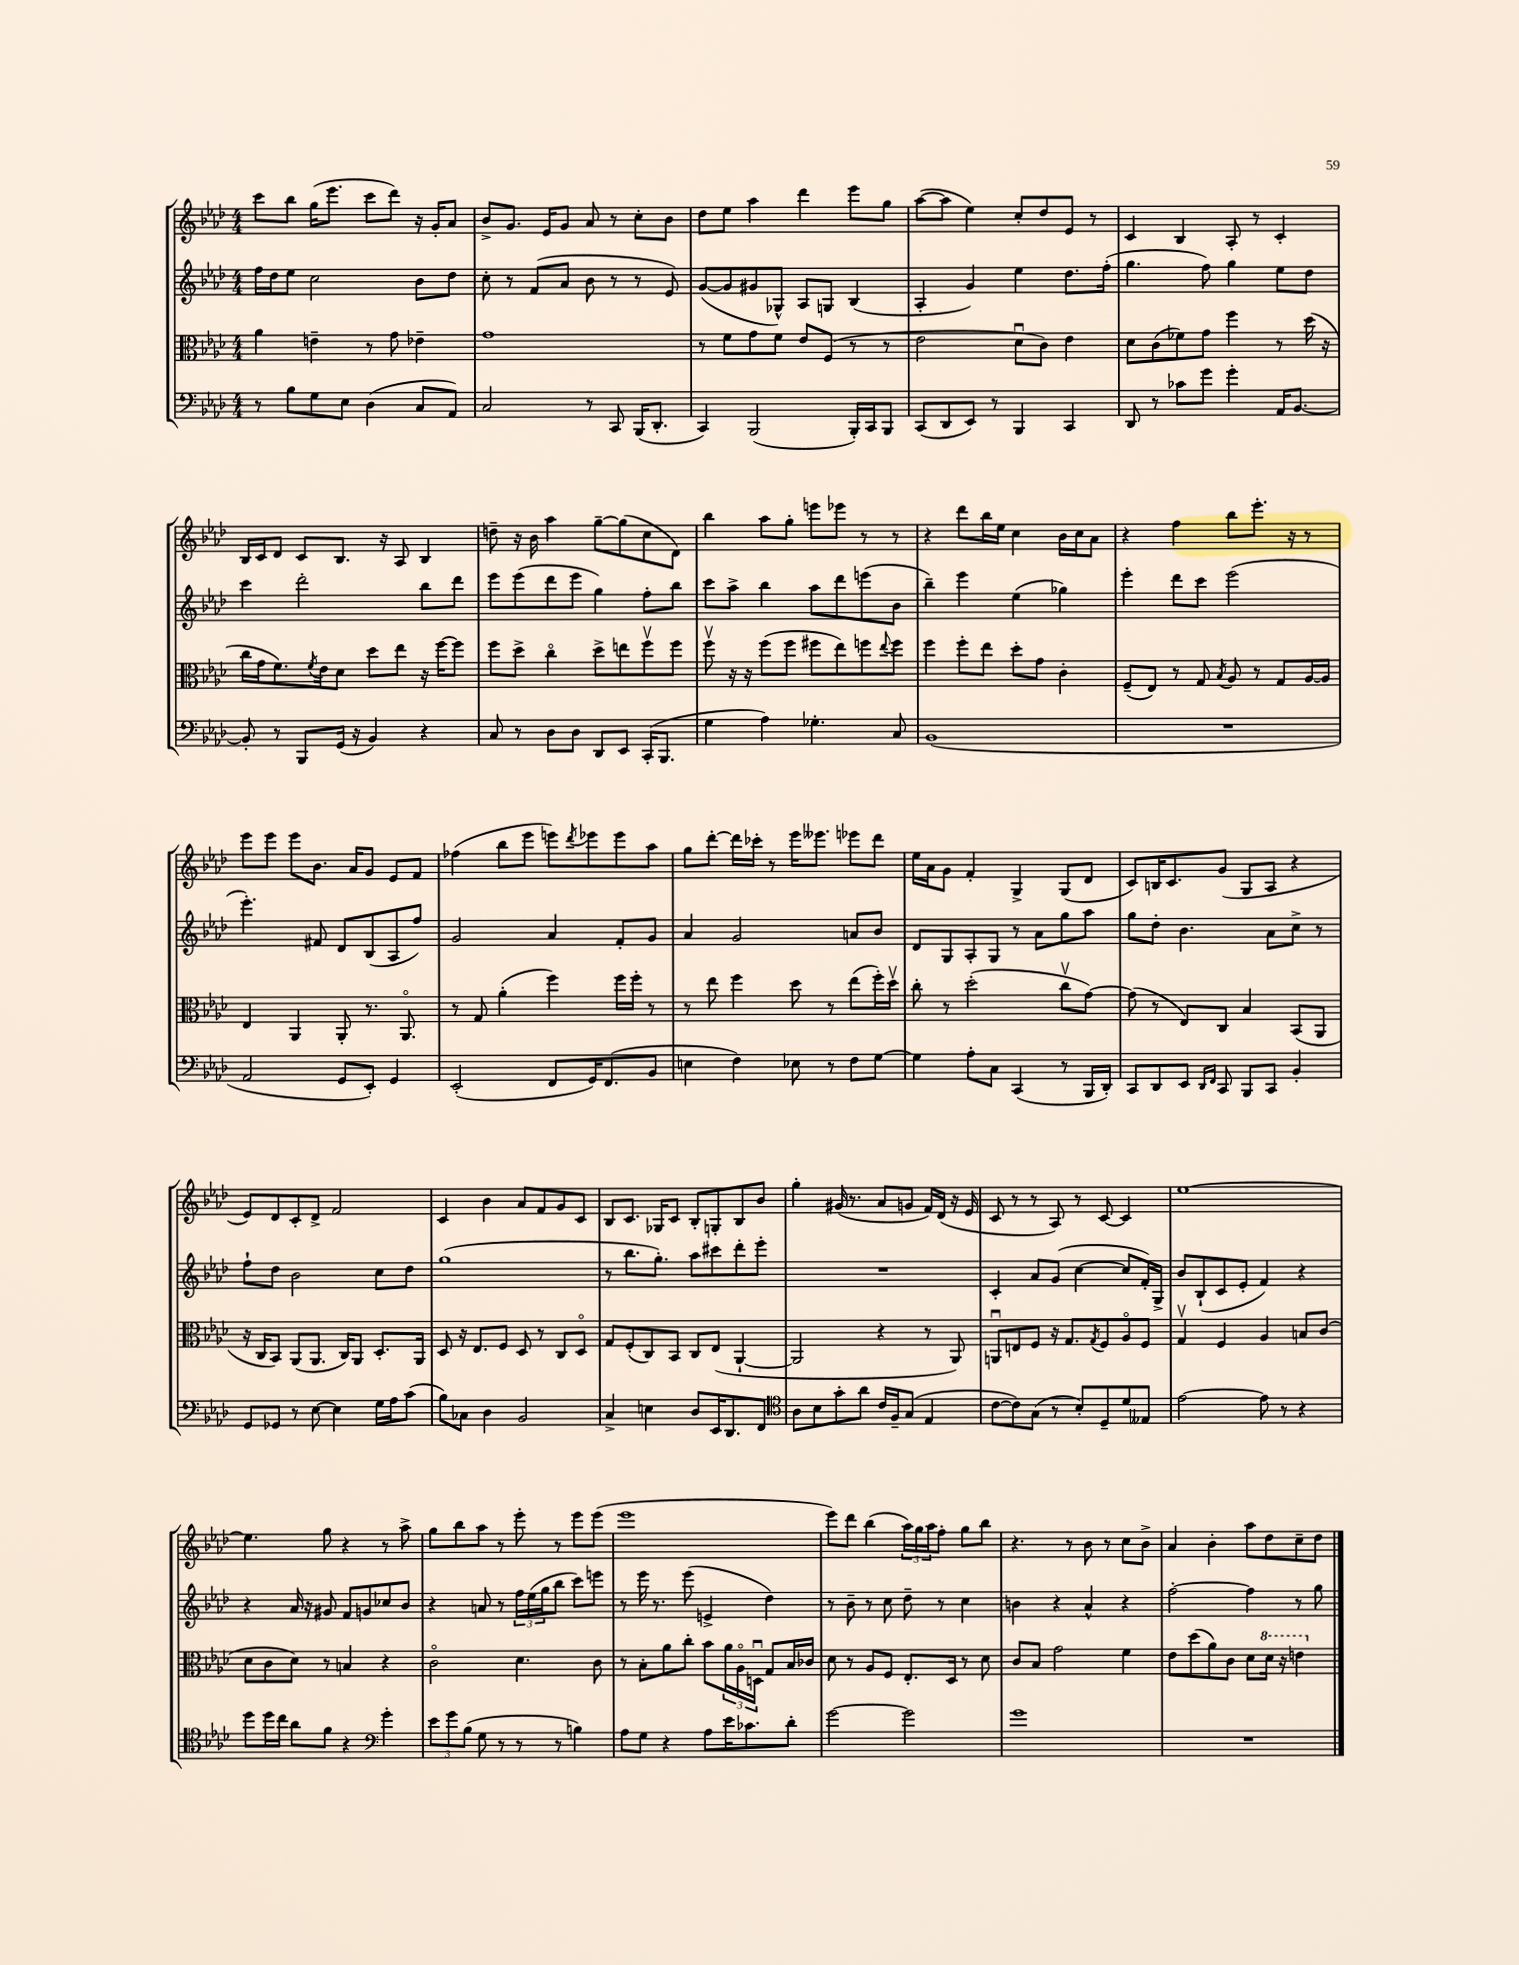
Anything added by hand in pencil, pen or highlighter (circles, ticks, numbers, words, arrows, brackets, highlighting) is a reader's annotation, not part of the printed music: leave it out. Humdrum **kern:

**kern	**kern	**kern	**kern
*staff4	*staff3	*staff2	*staff1
*clefF4	*clefC3	*clefG2	*clefG2
*k[b-e-a-d-]	*k[b-e-a-d-]	*k[b-e-a-d-]	*k[b-e-a-d-]
*M4/4	*M4/4	*M4/4	*M4/4
8r	4a-	16ff	8ccc
.	.	16dd-	.
8B-	.	8ee-	8bb-
8G	4e~	2cc	(16gg
.	.	.	8.eee-
8E-	.	.	.
(4D-	8r	.	8ccc
.	8g	.	8ddd-)
8C	4e-~	8b-	16r
.	.	.	16g'
8AA-)	.	8dd-	8a-
=	=	=	=
2C	1g	8cc'	8b-^
.	.	8r	8.g
.	.	(8f	.
.	.	.	16e-
.	.	8a-	8g
8r	.	8b-	8a-
8CC	.	8r	8r
(16BBB-	.	8r	8cc'
8.DD-'	.	.	.
.	.	8e-)	8b-
=	=	=	=
4CC)	8r	([8g	8dd-
.	8f	8g]	8ee-
(2BBB-	8g	8g#	4aa-
.	8f	8G-^^)	.
.	8e-	8A-	4ddd-
.	(8F	8G	.
16BBB-')	8r	(4B-	8eee-
16CC	.	.	.
8BBB-	8r	.	8gg
=	=	=	=
(8CC	2e-	4A-'	([8aa-
8DD-	.	.	8aa-]
8EE-)	.	4g)	4ee-)
8r	.	.	.
4BBB-	8d-u	4ee-	8cc'
.	8c)	.	8dd-
4CC	4e-	8.dd-	8e-
.	.	.	8r
.	.	(16ff'	.
=	=	=	=
8DD-	8d-	4.gg	4c
8r	(8c	.	.
8c-	8f-)	.	4B-
8g	8g	8ff)	.
4g'	4ff	4gg	8A-'
.	.	.	8r
16AA-	8r	8ee-	4c'
[8.BB-	.	.	.
.	(16dd-	8dd-	.
.	16r	.	.
=	=	=	=
8BB-']	16cc	4ccc	16B-
.	16g	.	16c
8r	8.f)	.	8d-
8BBB-	.	2ddd-'	8c
.	8qf	.	.
.	16e-	.	.
(16GG	8d-	.	8.B-
16r	.	.	.
4BB-)	8dd-	.	.
.	.	.	16r
.	8ee-	.	8A-
4r	16r	8bb-	4B-
.	[16ff	.	.
.	8ff]	8ddd-	.
=	=	=	=
8C	8ff	8eee-	8dd~
8r	8dd-^	(8eee-	16r
.	.	.	16b-
8D-	4cco	8ddd-	4aa-
8D-	.	8eee-	.
8DD-	8dd-^	4gg)	[8gg~
8EE-	8ee	.	(8gg]
(16CC'	8ffv	8ff'	8cc
8.BBB-	.	.	.
.	8ff	8bb-	8d-)
=	=	=	=
4G	8ffv	8ccc	4bb-
.	16r	8aa-^	.
.	16r	.	.
4A-)	(8ff	4bb-	8aa-
.	8ff	.	8gg'
4.G-'	8ff#	8aa-	8eee
.	8ee-)	8ddd-	8eee-
.	8ff	(8eee	8r
.	8qqee-	.	.
8C	8ff	8b-	8r
=	=	=	=
(1BB-	4ff	4bb-~)	4r
.	8ff'	4eee-	8ddd-
.	8ee-	.	16bb-
.	.	.	16ee-
.	8dd-'	(4ee-	4cc
.	8g	.	.
.	4c'	4gg-)	16b-
.	.	.	16cc
.	.	.	8a-
=	=	=	=
1r	(8F~	4eee-'	4r
.	8E-)	.	.
.	8r	8ddd-	4ff
.	8G	8ccc	.
.	8qB-	.	.
.	8A-	(2eee-	8bb-
.	8r	.	8.eee-'
.	8G	.	.
.	.	.	16r
.	[16A-	.	8r
.	16A-]	.	.
=	=	=	=
2AA-	4E-	4.eee-')	8eee-
.	.	.	8eee-
.	4AA-	.	8eee-
.	.	8f#	8.b-
8GG	8AA-'	8d-	.
.	.	.	16a-
8EE-')	8.r	(8B-	8g
4GG	.	8A-	8e-
.	8.AA-o	.	.
.	.	8ff)	8f
=	=	=	=
(2EE-'	8r	2g	(4ff-
.	8G	.	.
.	(4a-'	.	8bb-
.	.	.	8eee-
8FF	4ff)	4a-	8eee)
.	.	.	8qddd-
16GG)	.	.	8eee-
(8.FF	.	.	.
.	16ff	8f'	8eee-
.	16ff'	.	.
8BB-	8r	8g	8aa-
=	=	=	=
4E	8r	4a-	8gg
.	8ee-	.	[8ddd-'
4F)	4ff	2g	16ddd-]
.	.	.	16ccc-'
.	.	.	8r
8E-	8dd-	.	16eee-
.	.	.	8.eee--
8r	8r	.	.
8F	(8ee-	8a	8eee-
[8G	16ff')	8b-	8ddd-
.	16dd-v	.	.
=	=	=	=
4G]	8cc'	8d-	16ee-
.	.	.	16a-
.	8r	8G	8g
8A-'	(2dd-'	8A-'	4f'
8C	.	8G	.
(4CC	.	8r	4G^
.	.	8a-	.
8r	8ccv	8gg	(8G
16BBB-	[8g)	8aa-	8d-
16DD-')	.	.	.
=	=	=	=
8CC	(8g]	8gg	8c)
8DD-	8r	8dd-'	16B
.	.	.	8.c
8EE-	8E-)	4.b-	.
16qqDD-	.	.	.
16qqFF	.	.	.
8CC	8C	.	(8g
8BBB-	4B-	.	8G
8CC	.	8a-	8A-
4BB-'	(8BB-	8cc^	4r
.	8AA-	8r	.
=	=	=	=
8GG	16r	8ff`	8e-)
.	16C	.	.
8GG-	8BB-)	8dd-	8d-
8r	(8AA-	2b-	8c'
[8E-	8.AA-	.	8d-^
4E-]	.	.	2f
.	16C)	.	.
.	8AA-	.	.
16G	8.D-'	8cc	.
16A-	.	.	.
(8c	.	8dd-	.
.	16AA-	.	.
=	=	=	=
8B-)	8D-	(1gg	4c
8C-	16r	.	.
.	8.E-	.	.
4D-	.	.	4b-
.	8F	.	.
2BB-	8D-	.	8a-
.	8r	.	8f
.	8C	.	8g
.	8D-o	.	8c
=	=	=	=
4C^	8G	8r	8B-
.	(8F'	8.bb-	8.c
4E	8C)	.	.
.	.	8.gg')	16G-
.	8BB-	.	8c
8D-	8C	8aa-	8B-'
16EE-	(8E-	8ccc#	8G'
8.DD-	.	.	.
.	[4AA-`	8ddd-'	8B-
8FF	.	8eee-'	8b-
=	=	=	=
*clefC4	*	*	*
8A-	2AA-]	1r	4gg'
8B-	.	.	.
8g'	.	.	(16g#
.	.	.	8.r
8a-	.	.	.
16c	4r	.	8a-
16F~	.	.	.
(8G	.	.	8g
4E-	8r	.	16f)
.	.	.	(16d-
.	8AA-)	.	16r
.	.	.	16e-
=	=	=	=
[8c	8AAu	4c'	8c
8c])	8E	.	8r
(8G	8F	8a-	8r
8r	16r	(8g	8A-)
.	8.G	.	.
8B-')	.	[4cc	8r
.	8qG	.	.
8D-~	8F	.	[8c
8d-	8A-o	8cc]	4c]
8E--	8F	16f')	.
.	.	16G^	.
=	=	=	=
[2e-	4Gv	8b-	[1ee-
.	.	(8B-`	.
.	4F	8c	.
.	.	8e-'	.
8e-]	4A-	4f)	.
8r	.	.	.
4r	8B	4r	.
.	(8c	.	.
=	=	=	=
8dd-	8d-	4r	4.ee-]
16dd-	8c	.	.
16cc	.	.	.
8a-	8d-)	16a-	.
.	.	16r	.
8f	8r	8g#	8gg
4r	4B	8f	4r
.	.	8g	.
*clefF4	*	*	*
4g'	4r	8cc-	8r
.	.	8b-	8aa-^
=	=	=	=
12e-	2co	4r	8gg
12g	.	.	.
.	.	.	8bb-
(12B-	.	.	.
8G	.	8a	8aa-
8r	.	8r	8r
8r	4.d-	24ff	8eee-'
.	.	(24ee-	.
.	.	24gg	.
8r	.	8bb-	8r
4B)	.	8ccc)	8eee-
.	8c	8eee	(8eee-
=	=	=	=
8A-	8r	8r	1eee-
8G	8B-'	16eee-	.
.	.	8.r	.
4r	8a-	.	.
.	8cc'	(8eee-	.
8A-	8b-	4e^	.
16e-	24a-	.	.
.	24A-o	.	.
8.c-	.	.	.
.	24Du	.	.
.	8G	4dd-)	.
8d-'	16B-	.	.
.	16c-	.	.
=	=	=	=
[2g	8d-	8r	8eee-)
.	8r	8b-~	8ddd-
.	8A-	8r	(4bb-
.	8F	8cc	.
2g]	8.E-'	8dd-~	24aa-)
.	.	.	24gg
.	.	.	24aa-
.	.	8r	8ff'
.	16D-	.	.
.	8r	4cc	8gg
.	8d-	.	8bb-
=	=	=	=
1g	8c	4b	4.r
.	8B-	.	.
.	2g	4r	.
.	.	.	8r
.	.	4a-^^	8b-
.	.	.	8r
.	4f	4r	8cc
.	.	.	8b-^
=	=	=	=
1r	8e-	[2ff'	4a-
.	(8dd-	.	.
.	8a-)	.	4b-'
.	8c	.	.
.	8d-	4ff]	8aa-
.	16dd-	.	8dd-
.	16r	.	.
.	4ee	8r	8cc~
.	.	8gg	8dd-
==	==	==	==
*-	*-	*-	*-
